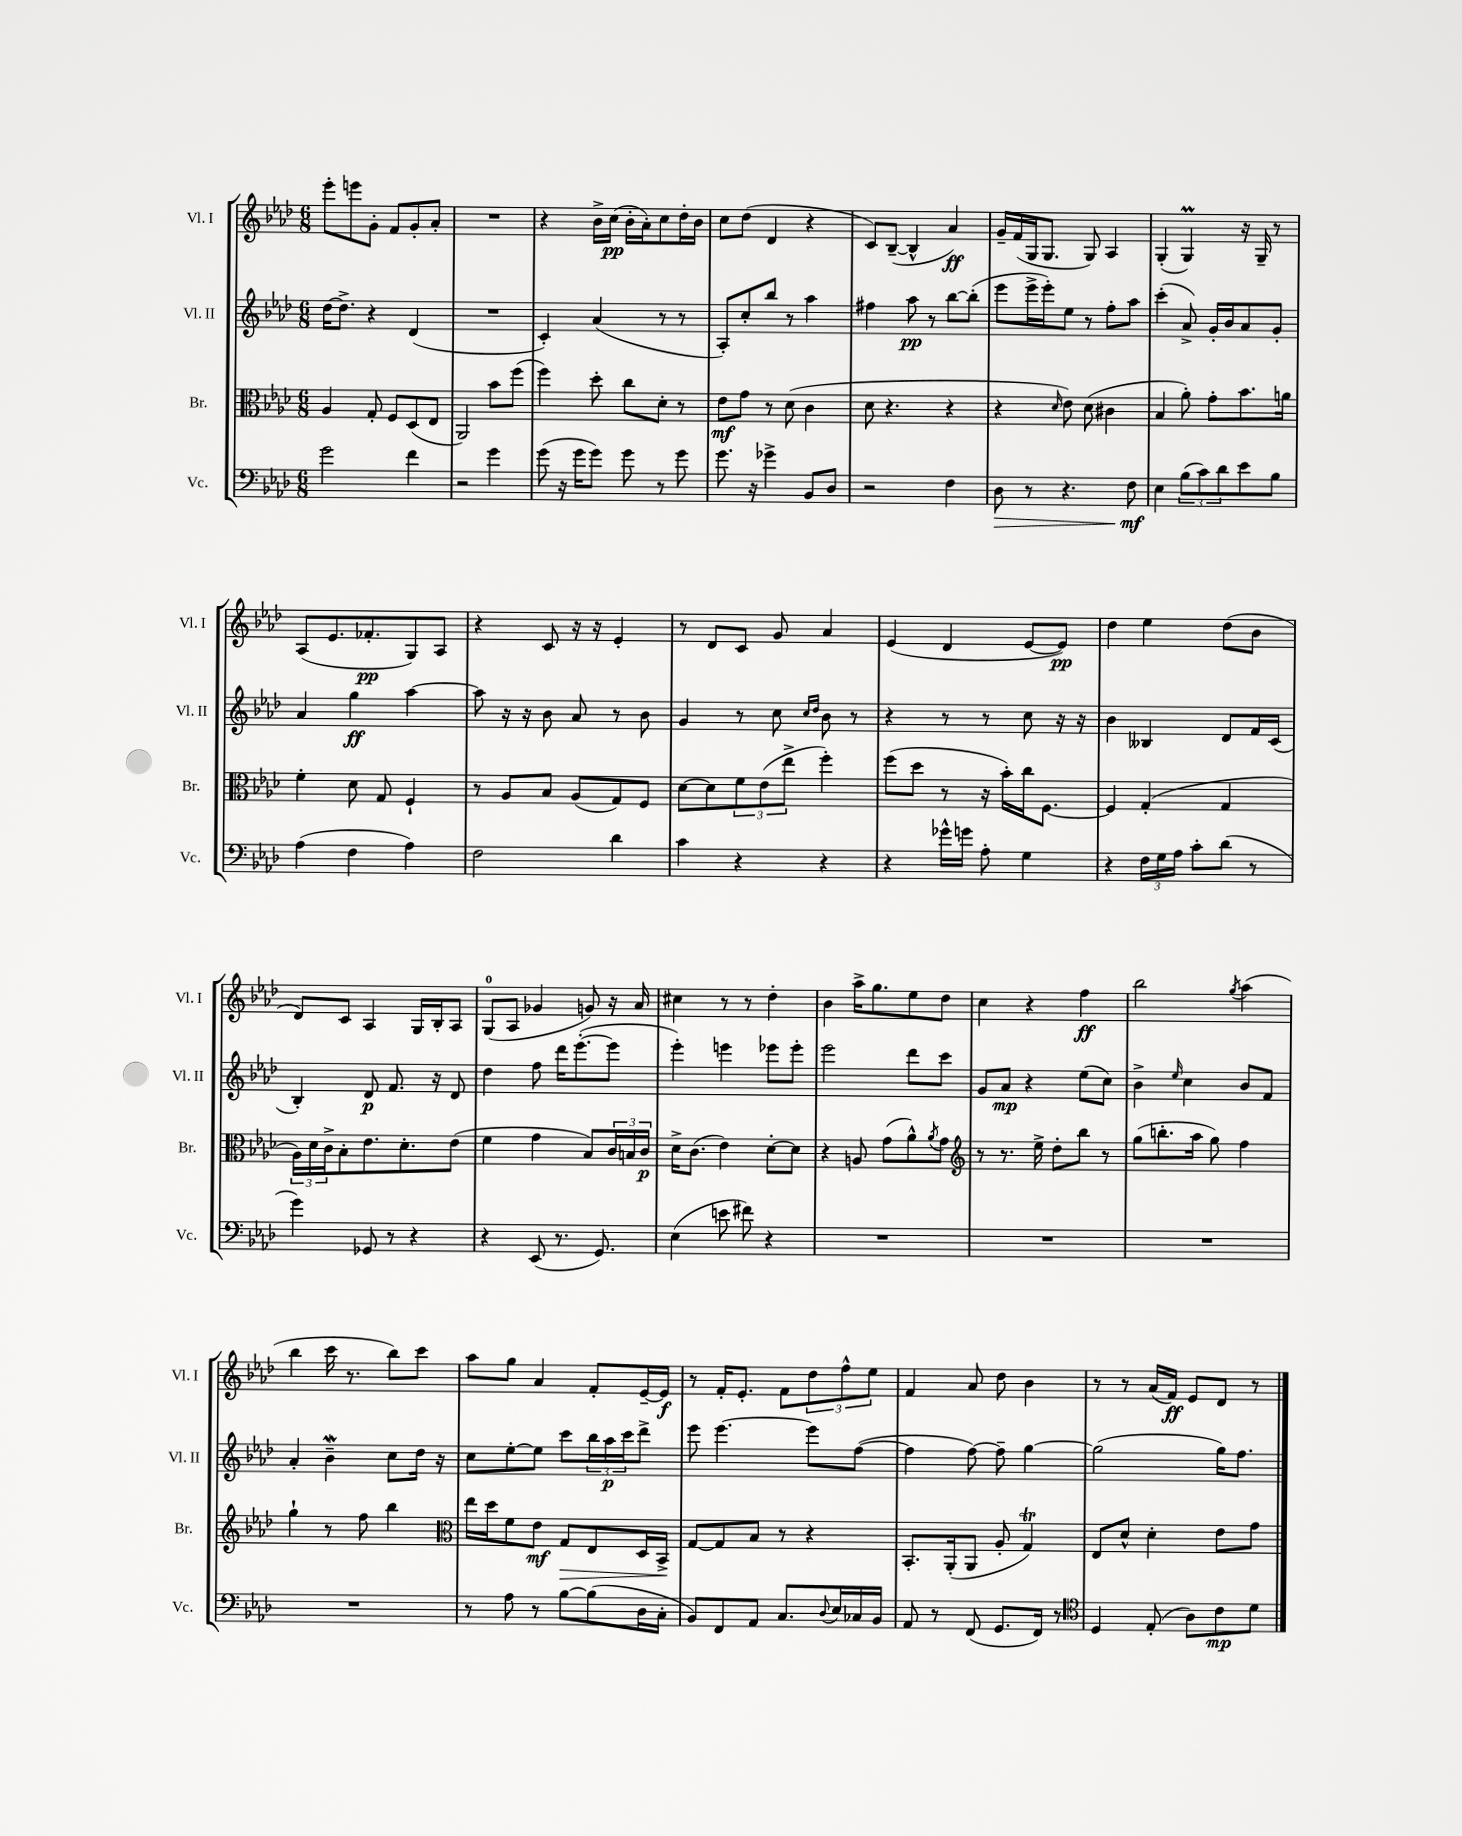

**kern	**dynam	**kern	**dynam	**kern	**dynam	**kern	**dynam
*part4	*part4	*part3	*part3	*part2	*part2	*part1	*part1
*staff4	*staff4	*staff3	*staff3	*staff2	*staff2	*staff1	*staff1
*I"Vc.	*	*I"Br.	*	*I"Vl. II	*	*I"Vl. I	*
*I'Vc.	*	*I'Br.	*	*I'Vl. II	*	*I'Vl. I	*
*clefF4	*	*clefC3	*	*clefG2	*	*clefG2	*
*k[b-e-a-d-]	*	*k[b-e-a-d-]	*	*k[b-e-a-d-]	*	*k[b-e-a-d-]	*
*M6/8	*	*M6/8	*	*M6/8	*	*M6/8	*
=9	=9	=9	=9	=9	=9	=9	=9
2g\	.	4A-/	.	[16dd-\KL	.	8eee-'\L	.
.	.	.	.	8.dd-^\J]	.	.	.
.	.	.	.	.	.	8eeen\	.
.	.	8G'/	.	4r	.	8g'\J	.
.	.	8F/L	.	.	.	8f/L	.
4f\	.	(8D-/	.	(4d-/	.	8g'/	.
.	.	8E-/J	.	.	.	8a-'/J	.
=10	=10	=10	=10	=10	=10	=10	=10
2r	.	2AA-/)	.	2.r	.	2.r	.
4g\	.	8b-\L	.	.	.	.	.
.	.	(8ff\J	.	.	.	.	.
=11	=11	=11	=11	=11	=11	=11	=11
(8g\	.	4ff\)	.	4c'/)	.	4r	.
16r	.	.	.	.	.	.	.
16g\KL	.	.	.	.	.	.	.
8g\J)	.	8dd-'\	.	(4a-/	.	16b-^\LL	.
.	.	.	.	.	.	(16cc\JJ	pp
8g\	.	8cc\L	.	.	.	16b-'\LL	.
.	.	.	.	.	.	16a-'\J)	.
8r	.	8d-'\J	.	8r	.	8cc\	.
8g\	.	8r	.	8r	.	16dd-'\L	.
.	.	.	.	.	.	16b-\JJ	.
=12	=12	=12	=12	=12	=12	=12	=12
8.g\	.	8e-\L	mf	8A-'/L)	.	8cc\L	.
.	.	8g\J	.	8cc'/	.	(8dd-\J	.
16r	.	.	.	.	.	.	.
4g-X^\	.	8r	.	8bb-/J	.	4d-/	.
.	.	(8d-\	.	8r	.	.	.
8BB-/L	.	4c\	.	4aa-\	.	4r	.
8D-/J	.	.	.	.	.	.	.
=13	=13	=13	=13	=13	=13	=13	=13
2r	.	8d-\	.	4ff#X\	.	8c/L)	.
.	.	4.r	.	.	.	([8B-~/J	.
.	.	.	.	8aa-\	pp	4B-^^/]	.
.	.	.	.	8r	.	.	.
4F\	.	4r	.	[8bb-\L	.	4a-/)	ff
.	.	.	.	(8bb-'\J]	.	.	.
=14	=14	=14	=14	=14	=14	=14	=14
!	!LO:HP:b	!	!	!	!	!	!
8D-\	>	4r	.	8eee-\L	.	16g~/LL	.
.	.	.	.	.	.	(16f/	.
8r	.	.	.	16eee-^\L	.	16G/J	.
.	.	.	.	16eee-'\J)	.	8.G/J	.
.	.	16qqd-/	.	.	.	.	.
4.r	.	8e-\)	.	8ee-\J	.	.	.
.	.	(8d-\	.	8r	.	8G/)	.
.	.	4c#X\	.	8ff'\L	.	4A-/	.
8F\	mf	.	.	8aa-\J	.	.	.
.	]	.	.	.	.	.	.
=15	=15	=15	=15	=15	=15	=15	=15
4E-\	.	4B-/	.	(4ccc'\	.	(4G'/	.
(12B-\L	.	8a-'\)	.	8a-^/)	.	4Gm/)	.
12c\)	.	.	.	.	.	.	.
.	.	8g'\L	.	16g'/LL	.	.	.
12d-\	.	.	.	.	.	.	.
.	.	.	.	16b-/J	.	.	.
8e-\	.	8.b-\	.	8a-/	.	16r	.
.	.	.	.	.	.	16G~/	.
8B-\J	.	.	.	8g'/J	.	8r	.
.	.	16an\Jk	.	.	.	.	.
!!LO:LB:g=z
=16	=16	=16	=16	=16	=16	=16	=16
(4A-\	.	4f'\	.	4a-/	.	(8A-/L	.
.	.	.	.	.	.	8.e-/	.
4F\	.	8d-\	.	4gg\	ff	.	.
.	.	.	.	.	.	8.f-X'/	pp
.	.	8G/	.	.	.	.	.
4A-\)	.	4F`/	.	[4aa-\	.	8G/)	.
.	.	.	.	.	.	8A-/J	.
=17	=17	=17	=17	=17	=17	=17	=17
2F\	.	8r	.	8aa-\]	.	4r	.
.	.	8A-/L	.	16r	.	.	.
.	.	.	.	16r	.	.	.
.	.	8B-/J	.	8b-\	.	8c/	.
.	.	(8A-/L	.	8a-/	.	16r	.
.	.	.	.	.	.	16r	.
4d-\	.	8G/)	.	8r	.	4e-'/	.
.	.	8F/J	.	8b-\	.	.	.
=18	=18	=18	=18	=18	=18	=18	=18
4c\	.	[8d-\L	.	4g/	.	8r	.
.	.	8d-\]	.	.	.	8d-/L	.
4r	.	12f\	.	8r	.	8c/J	.
.	.	(12e-\	.	.	.	.	.
.	.	.	.	8cc\	.	8g/	.
.	.	12ee-^\J	.	.	.	.	.
.	.	.	.	16qqcc/LL	.	.	.
.	.	.	.	16qqdd-/JJ	.	.	.
4r	.	4ff'\)	.	8b-\	.	4a-/	.
.	.	.	.	8r	.	.	.
=19	=19	=19	=19	=19	=19	=19	=19
4r	.	(8ff\L	.	4r	.	(4e-/	.
.	.	8dd-\J	.	.	.	.	.
16g-X^^\LL	.	8r	.	8r	.	4d-/	.
16gn\JJ	.	.	.	.	.	.	.
8A-'\	.	16r	.	8r	.	.	.
.	.	16b-'\LL)	.	.	.	.	.
4G\	.	16cc\J	.	8cc\	.	[8e-/L	.
.	.	[8.F\J	.	.	.	.	.
.	.	.	.	16r	.	8e-/J])	pp
.	.	.	.	16r	.	.	.
=20	=20	=20	=20	=20	=20	=20	=20
4r	.	4F/]	.	4b-\	.	4dd-\	.
24F\LL	.	(4G'/	.	4B--X/	.	4ee-\	.
24G\	.	.	.	.	.	.	.
24A-\JJ	.	.	.	.	.	.	.
8c'\L	.	.	.	.	.	.	.
(8d-\J	.	4G/	.	8d-/L	.	(8dd-\L	.
8r	.	.	.	16f/L	.	8b-\J	.
.	.	.	.	(16c/JJ	.	.	.
!!LO:LB:g=z
=21	=21	=21	=21	=21	=21	=21	=21
4g\)	.	24A-\LL)	.	4B-'/)	.	8d-/L)	.
.	.	24d-\	.	.	.	.	.
.	.	24c^\J	.	.	.	.	.
.	.	8B-'\	.	.	.	8c/J	.
8GG-X/	.	8.e-\	.	8d-/	p	4A-/	.
8r	.	.	.	8.f/	.	.	.
.	.	8.d-'\	.	.	.	.	.
4r	.	.	.	.	.	16G/LL	.
.	.	.	.	16r	.	16B-'/J	.
.	.	(8e-\J	.	8d-/	.	8A-/J	.
=22	=22	=22	=22	=22	=22	=22	=22
4r	.	4f\	.	4dd-\	.	(8G/L	.
.	.	.	.	.	.	8A-/J	.
(8EE-/	.	4g\	.	8ff\	.	4g-X/	.
8.r	.	.	.	16ddd-\KL	.	.	.
.	.	.	.	([8.eee-'\	.	.	.
.	.	8B-/L)	.	.	.	8gn/)	.
8.GG/)	.	.	.	.	.	.	.
.	.	24c/L	.	8eee-\J]	.	16r	.
.	.	24Bn/	.	.	.	.	.
.	.	.	.	.	.	16a-/	.
.	.	24c/JJ	p	.	.	.	.
=23	=23	=23	=23	=23	=23	=23	=23
(4E-\	.	16d-^\KL	.	4eee-'\)	.	4cc#X\	.
.	.	(8.c\J	.	.	.	.	.
8en\	.	4e-\)	.	4eeen\	.	8r	.
8f#X\)	.	.	.	.	.	8r	.
4r	.	[8d-'\L	.	8eee-X\L	.	4dd-'\	.
.	.	8d-\J]	.	8eee-'\J	.	.	.
=24	=24	=24	=24	=24	=24	=24	=24
2.r	.	4r	.	2eee-\	.	4b-\	.
.	.	8An/	.	.	.	16aa-^\KL	.
.	.	.	.	.	.	8.gg\	.
.	.	(8g\L	.	.	.	.	.
.	.	8a-^^\)	.	8ddd-\L	.	8ee-\	.
.	.	8qa-/	.	.	.	.	.
.	.	8g\J	.	8ccc\J	.	8dd-\J	.
=25	=25	=25	=25	=25	=25	=25	=25
*	*	*clefG2	*	*	*	*	*
2.r	.	8r	.	8g/L	.	4cc\	.
.	.	8.r	.	8a-/J	mp	.	.
.	.	.	.	4r	.	4r	.
.	.	16ee-^\	.	.	.	.	.
.	.	8dd-'\L	.	.	.	.	.
.	.	8bb-\J	.	(8ee-\L	.	4ff\	ff
.	.	8r	.	8cc\J)	.	.	.
=26	=26	=26	=26	=26	=26	=26	=26
2.r	.	(8gg\L	.	4b-^\	.	2bb-\	.
.	.	8.bbn'\	.	.	.	.	.
.	.	.	.	16qqee-/	.	.	.
.	.	.	.	4cc\	.	.	.
.	.	16aa-\Jk	.	.	.	.	.
.	.	8gg\)	.	.	.	.	.
.	.	.	.	.	.	8qgg/	.
.	.	4ff\	.	8b-/L	.	(4aa-\	.
.	.	.	.	8f/J	.	.	.
!!LO:LB:g=z
=27	=27	=27	=27	=27	=27	=27	=27
2.r	.	4gg`\	.	4a-'/	.	4bb-\	.
.	.	8r	.	4b-W~\	.	16ccc\	.
.	.	.	.	.	.	8.r	.
.	.	8ff\	.	.	.	.	.
.	.	4bb-\	.	8cc\L	.	8bb-\L)	.
.	.	.	.	16dd-\Jk	.	8ccc\J	.
.	.	.	.	16r	.	.	.
=28	=28	=28	=28	=28	=28	=28	=28
*	*	*clefC3	*	*	*	*	*
8r	.	16ee-\LL	.	8cc\L	.	8aa-\L	.
.	.	16dd-\J	.	.	.	.	.
8A-\	.	8f\	.	[8ee-'\	.	8gg\J	.
8r	.	8e-\J	mf	8ee-\J]	.	4a-/	.
!	!	!	!LO:HP:b	!	!	!	!
[8B-\L	.	8G/L	>	8ccc\L	.	.	.
(8B-\]	.	8E-/	.	24bb-\L	.	8f'/L	.
.	.	.	.	24aa-\	p	.	.
.	.	.	.	24ccc\J	.	.	.
16D-\L	.	16D-/L	.	8ddd-^\J	.	[16e-~/L	.
16C'\JJ	.	16BB-^/JJ	.	.	.	16e-/JJ]	f
.	.	.	]	.	.	.	.
=29	=29	=29	=29	=29	=29	=29	=29
8BB-/L)	.	[8G/L	.	8eee-\	.	8r	.
8FF/	.	8G/]	.	[4.eee-\	.	16f'/KL	.
.	.	.	.	.	.	8.e-'/J	.
8AA-/J	.	8B-/J	.	.	.	.	.
8.C/L	.	8r	.	.	.	8f\L	.
.	.	4r	.	8eee-\L]	.	12dd-\	.
8qqD-/	.	.	.	.	.	.	.
16E-/L	.	.	.	.	.	.	.
.	.	.	.	.	.	12ff^^\	.
16C-X/	.	.	.	([8ff\J	.	.	.
.	.	.	.	.	.	12ee-\J	.
16BB-/JJ	.	.	.	.	.	.	.
=30	=30	=30	=30	=30	=30	=30	=30
8AA-/	.	8.BB-'/L	.	4ff\]	.	4f/	.
8r	.	.	.	.	.	.	.
.	.	(16AA-'/k	.	.	.	.	.
(8FF/	.	8AA-/J	.	[8ff\)	.	8a-/	.
8.GG/L	.	8A-'/	.	8ff~\]	.	8dd-\	.
.	.	4Gt/)	.	[4gg\	.	4b-\	.
16FF/Jk)	.	.	.	.	.	.	.
8r	.	.	.	.	.	.	.
=31	=31	=31	=31	=31	=31	=31	=31
*clefC4	*	*	*	*	*	*	*
4D-/	.	8E-/L	.	(2gg\]	.	8r	.
.	.	8d-^^/J	.	.	.	8r	.
(8E-'/	.	4d-'\	.	.	.	(16a-/LL	.
.	.	.	.	.	.	16f/JJ)	ff
8A-\L)	.	.	.	.	.	8e-/L	.
8c\	mp	8e-\L	.	16gg\KL)	.	8d-/J	.
.	.	.	.	8.ff\J	.	.	.
8d-\J	.	8g\J	.	.	.	8r	.
==	==	==	==	==	==	==	==
*-	*-	*-	*-	*-	*-	*-	*-
